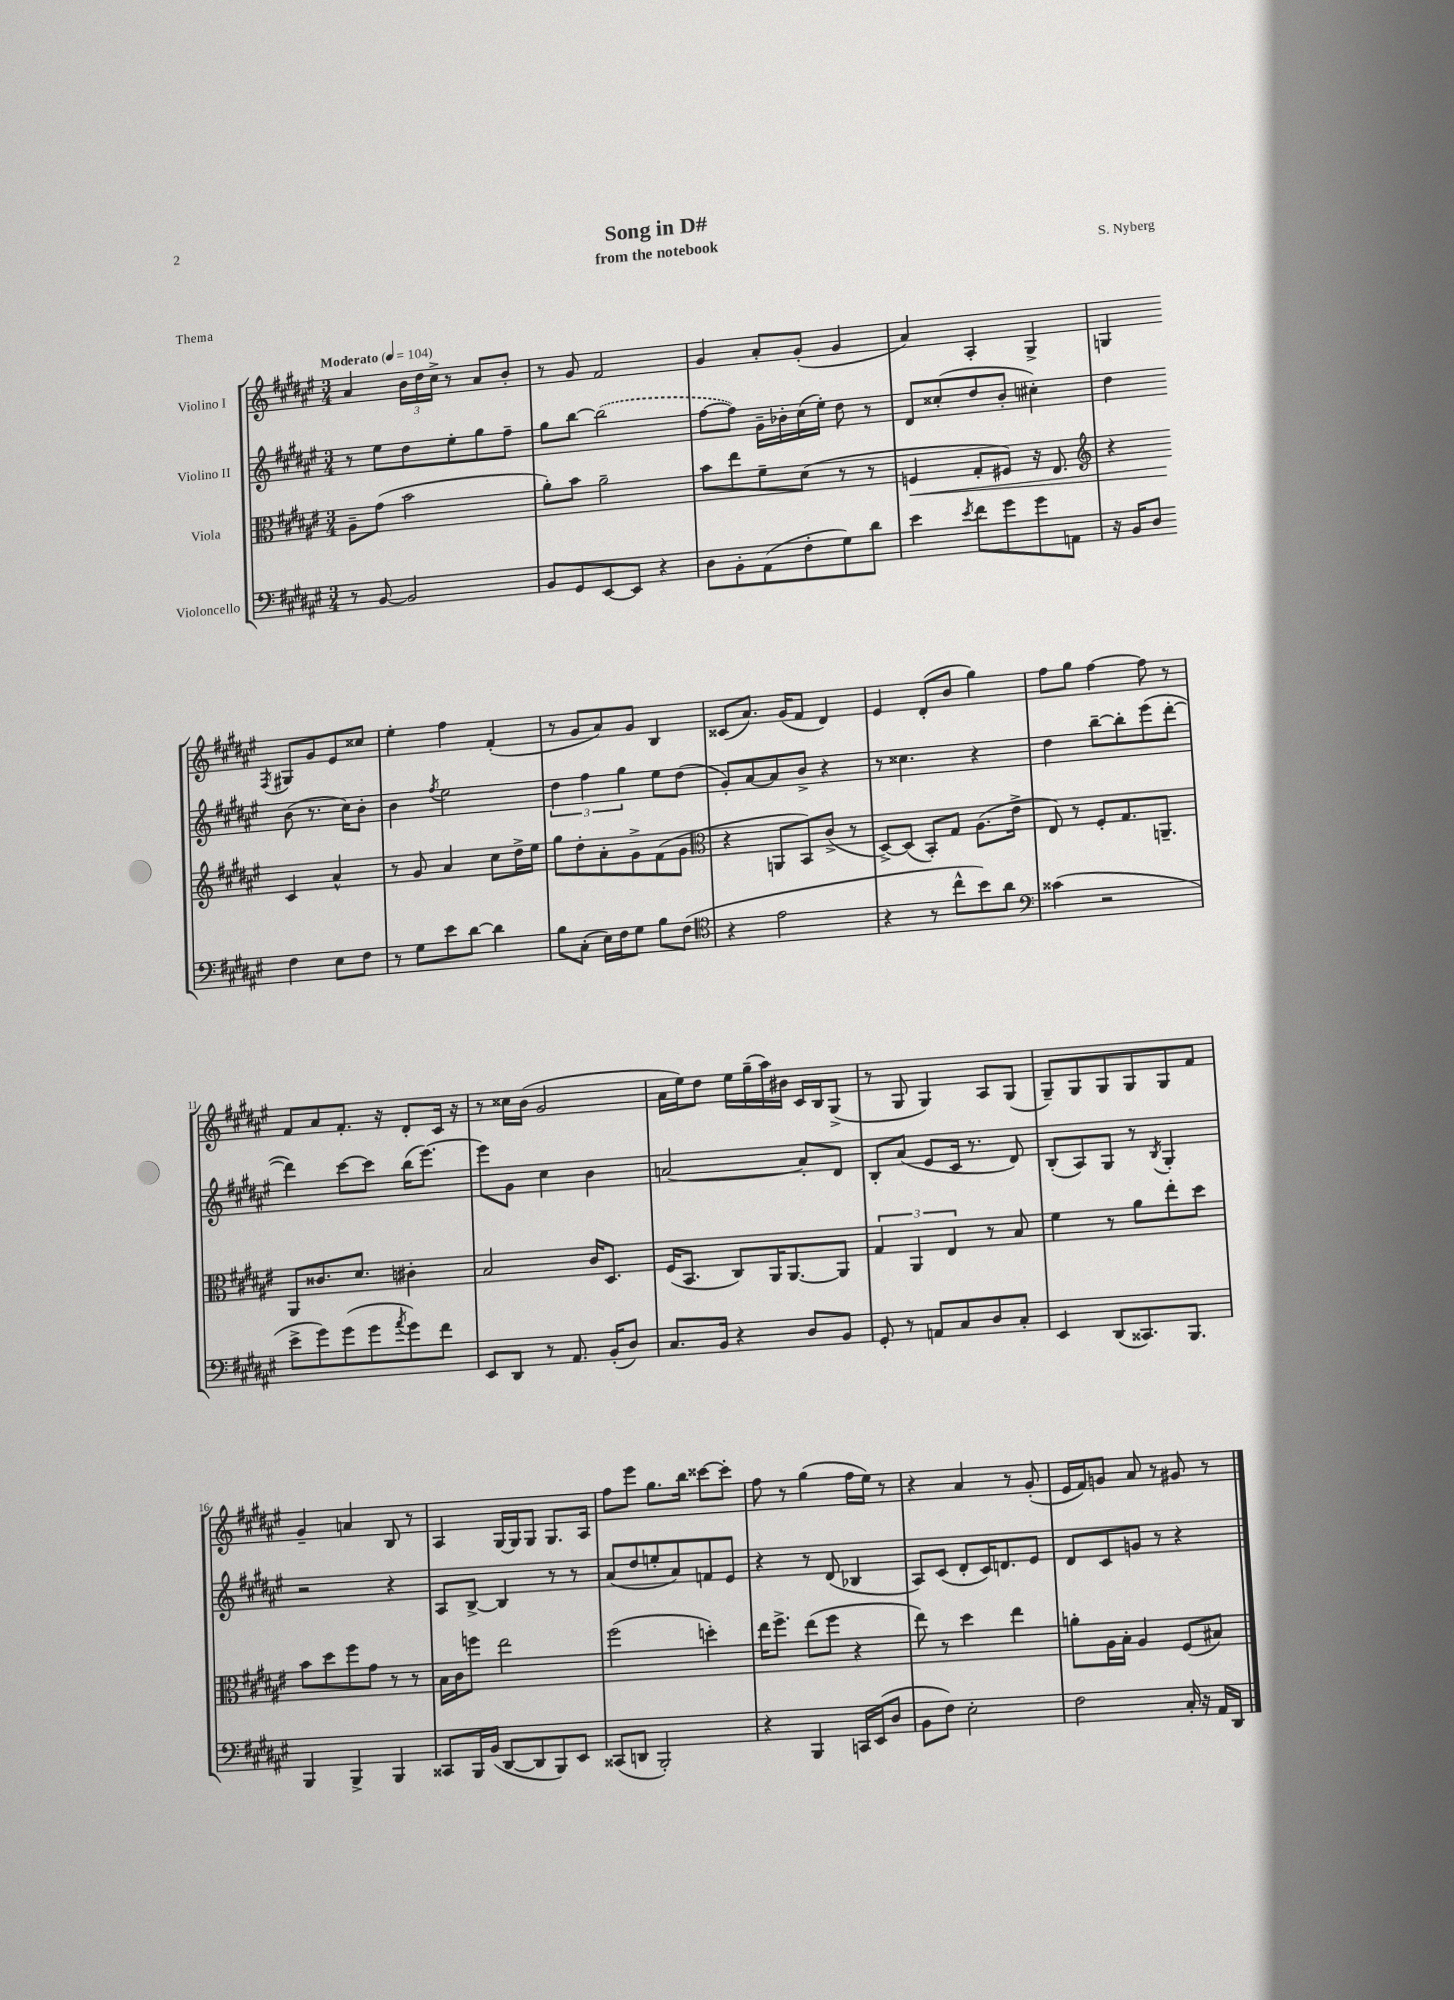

**kern	**kern	**dynam	**kern	**kern
*part4	*part3	*part3	*part2	*part1
*staff4	*staff3	*staff3	*staff2	*staff1
*I"Violoncello	*I"Viola	*	*I"Violino II	*I"Violino I
*clefF4	*clefC3	*	*clefG2	*clefG2
*k[f#c#g#d#a#e#]	*k[f#c#g#d#a#e#]	*	*k[f#c#g#d#a#e#]	*k[f#c#g#d#a#e#]
*M3/4	*M3/4	*	*M3/4	*M3/4
*MM104	*MM104	*	*MM104	*MM104
=1	=1	=1	=1	=1
!	!	!	!	!LO:TX:a:B:t=Moderato
8r	8A#~\L	.	8r	4a#/
[8BB/	(8g#\J	.	8ee#\L	.
2BB/]	2b\	.	8dd#\	24b\LL
.	.	.	.	24dd#\
.	.	.	.	24cc#^\JJ
.	.	.	8ee#'\	8r
.	.	.	8gg#\	8a#/L
.	.	.	8ff#~\J	8b'/J
=2	=2	=2	=2	=2
8BB/L	8a#'\L)	.	8gg#\L	8r
8GG#/	8b\J	.	[8bb\J	8g#/
[8EE#/	2a#~\	.	(2bb\]	2f#/
8EE#/J]	.	.	.	.
4r	.	.	.	.
=3	=3	=3	=3	=3
8D#\L	8b\L	.	[8ff#\L	4g#/
8BB'\	8ee#\	.	8ff#\J])	.
(8AA#\	8f#~\	.	16g#~\LL	8a#'/L
.	.	.	16b-X'\	.
8F#'\	(8d#\J	.	(16cc#\	(8g#'/J
.	.	.	16ee#'\JJ)	.
8G#\)	8r	.	8dd#\	4g#/
8d#\J	8r	.	8r	.
=4	=4	=4	=4	=4
!	!	!LO:HP:b	!	!
4e#\	4Fn/	<	8d#/L	4a#/)
.	.	.	(8cc##X'/	.
8qe#/	.	.	.	.
8f#\L	8G#'/L	.	8dd#/	4A#'/
8g#\	8F#X/J)	.	8b'/J	.
8g#\	16r	.	4cc#X'\)	4G#^/
.	8.E#/	.	.	.
8AAn\J	.	.	.	.
=5	=5	=5	=5	=5
*	*clefG2	*	*	*
16r	4r	.	4dd#\	4Gn/
16BB/KL	.	.	.	.
8D#/J	.	.	.	.
.	.	.	.	8qF#/
4F#\	4c#/	.	(8b\	8G#X/L
.	.	.	8.r	8g#/
8E#\L	4a#^^/	[	.	8e#/
.	.	.	16cc#\KL)	.
8F#\J	.	.	8b'\J	8cc##X/J
!!LO:LB:g=z
=6	=6	=6	=6	=6
8r	8r	.	4b\	4ee#'\
8G#\L	8g#/	.	.	.
.	.	.	8qff#/	.
8e#\	4a#/	.	2ee#\	4ff#\
[8d#\J	.	.	.	.
4d#\]	8cc#\L	.	.	(4f#'/
.	16dd#^\L	.	.	.
.	16ee#\JJ	.	.	.
=7	=7	=7	=7	=7
8B\L	8gg#\L	.	6dd#\	8r
(8C#'\J	8dd#'\	.	.	8g#/L
.	.	.	6ff#\	.
16E#\LL)	8a#'\	.	.	8a#/)
16F#\J	.	.	.	.
.	.	.	6gg#\	.
8G#\J	8g#^\	.	.	8g#/J
8B\L	(8f#\	.	8ee#\L	4B/
(8F#\J	8g#\J	.	(8dd#\J	.
=8	=8	=8	=8	=8
*clefC4	*clefC3	*	*	*
4r	4r	.	8g#'/L)	(8c##X/L
.	.	.	[8a#/	8.a#/J)
2e#\	8AAn/L	.	8a#/]	.
.	.	.	.	(16g#/KL
.	8BB/)	.	8b^/J	8f#/J
.	(8c#^/J	.	4r	4d#/)
.	8r	.	.	.
=9	=9	=9	=9	=9
4r	[8D#^/L)	.	8r	4e#/
.	(8D#/J]	.	4.cc##X\	.
8r	8BB'/L)	.	.	(8d#'/L
8cc#^^\L	8G#/J	.	.	8b/J
8b\)	(8.A#\L	.	4r	4gg#\)
8a#\J	.	.	.	.
.	16e#^\Jk	.	.	.
=10	=10	=10	=10	=10
*clefF4	*	*	*	*
(4c##X\	8E#/)	.	4dd#\	8ff#\L
.	8r	.	.	8gg#\J
2r	8F#'/L	.	[8bb~\L	[4ff#\
.	8.G#/	.	8bb'\]	.
.	.	.	(8eee#\	8ff#\]
.	8.AAn~/J	.	.	.
.	.	.	[8ddd#'\J	8r
!!LO:LB:g=z
=11	=11	=11	=11	=11
8e#^\L	8AA#/L	.	4ddd#\])	8f#/L
8g#\)	8.c##X/	.	.	8a#/
(8g#\	.	.	[8ccc#\L	8.f#'/J
.	8.d#/J	.	.	.
8g#\	.	.	8ccc#\J]	.
.	.	.	.	16r
8qa#/	.	.	.	.
8g#\)	4c#X'\	.	(16bb\KL	8d#'/L
.	.	.	[8.eee#\J)	.
8f#\J	.	.	.	16c#/Jk
.	.	.	.	16r
=12	=12	=12	=12	=12
8EE#/L	2B/	.	8eee#\L]	8r
8DD#/J	.	.	8g#\J	16cc##X\LL
.	.	.	.	(16b\JJ
8r	.	.	4cc#\	2g#/
8.AA#/	.	.	.	.
.	16c#/KL	.	4b\	.
(16BB'/KL	8.D#/J	.	.	.
8D#/J)	.	.	.	.
=13	=13	=13	=13	=13
8.C#/L	(16F#/KL	.	[2an/	16a#\LL
.	8.BB/J	.	.	16ee#\J)
.	.	.	.	8dd#\J
16BB/Jk	.	.	.	.
4r	8C#/L)	.	.	16ee#\LL
.	.	.	.	(16gg#~\
.	16AA#/K	.	.	16aa#\)
.	[8.AA#/	.	.	16b#X\JJ
8D#/L	.	.	8a'/L]	16c#/LL
.	.	.	.	16B/J
8BB/J	8AA#/J]	.	8d#/J	(8G#^/J
=14	=14	=14	=14	=14
8GG#'/	6G#/	.	8B'/L	8r
8r	.	.	(8a#/J	8G#/
.	6AA#/	.	.	.
8AAn/L	.	.	8e#/L	4G#/)
.	6E#/	.	.	.
8C#/	.	.	16c#/Jk	.
.	.	.	8.r	.
8D#/	8r	.	.	8A#/L
8C#'/J	8B/	.	8d#/)	(8G#/J
=15	=15	=15	=15	=15
4EE#/	4f#\	.	(8B'/L	8G#~/L)
.	.	.	8A#/)	8G#/
(8DD#/L	8r	.	8G#/J	8G#/
8.CC##X/)	8a#\L	.	8r	8G#/
.	.	.	8qB/	.
.	8ee#'\	.	4G#'/	8G#/
8.BBB/J	.	.	.	.
.	8dd#\J	.	.	8f#/J
!!LO:LB:g=z
=16	=16	=16	=16	=16
4BBB/	8b\L	.	2r	4g#~/
.	8dd#\	.	.	.
4BBB^/	8ff#\	.	.	4an/
.	8g#\J	.	.	.
4BBB/	8r	.	4r	8B/
.	8r	.	.	8r
=17	=17	=17	=17	=17
8CC##X/L	16B\LL	.	8A#/L	4A#/
.	16c#\J	.	.	.
16BBB/L	8ffn\J	.	[8B^/J	.
(16BB/JJ	.	.	.	.
[8DD#/L	2ee#\	.	4B/]	[16G#/LL
.	.	.	.	16G#/J]
8DD#/]	.	.	.	8G#/J
8BBB/)	.	.	8r	8.G#/L
8EE#/J	.	.	8r	.
.	.	.	.	16A#/Jk
=18	=18	=18	=18	=18
(8CC##X/L	(2ff#\	.	(8a#/L	8ff#\L
8DDn/J	.	.	8dd#/	8eee#\J
2BBB'/)	.	.	8een'/	8.gg#\L
.	.	.	8a#/)	.
.	.	.	.	16bb\Jk
.	4ddn'\)	.	8fn/	[8ccc##X\L
.	.	.	8e#/J	8ccc##'\J]
=19	=19	=19	=19	=19
4r	16ee#\KL	.	4r	8ff#\
.	8.ff#^\J	.	.	.
.	.	.	.	8r
4BBB/	(8ee#\L	.	8r	(4gg#\
.	8ff#\J	.	(8d#/	.
16CCn/LL	4r	.	4B-X/	16ff#\LL
(16EE#/J	.	.	.	16ee#\JJ)
8D#/J	.	.	.	8r
=20	=20	=20	=20	=20
8BB\L	8ee#\)	.	8A#/L)	4r
8F#\J)	8r	.	(8c#/J	.
2E#'\	4dd#\	.	8d#'/L	4a#/
.	.	.	16c#/K)	.
.	.	.	8.dn/	.
.	4ee#\	.	.	8r
.	.	.	8e#/J	(8g#'/
=21	=21	=21	=21	=21
2F#\	8an'\L	.	8d#/L	16e#/LL
.	.	.	.	16f#/J)
.	16A#\L	.	8c#/	8gn/J
.	16B'\JJ	.	.	.
.	4A#/	.	8gn/J	8a#/
.	.	.	8r	8r
16C#'/	(8F#/L	.	4r	8g#X/
16r	.	.	.	.
16AA#/LL	8B#X/J)	.	.	8r
16DD#/JJ	.	.	.	.
==	==	==	==	==
*-	*-	*-	*-	*-
